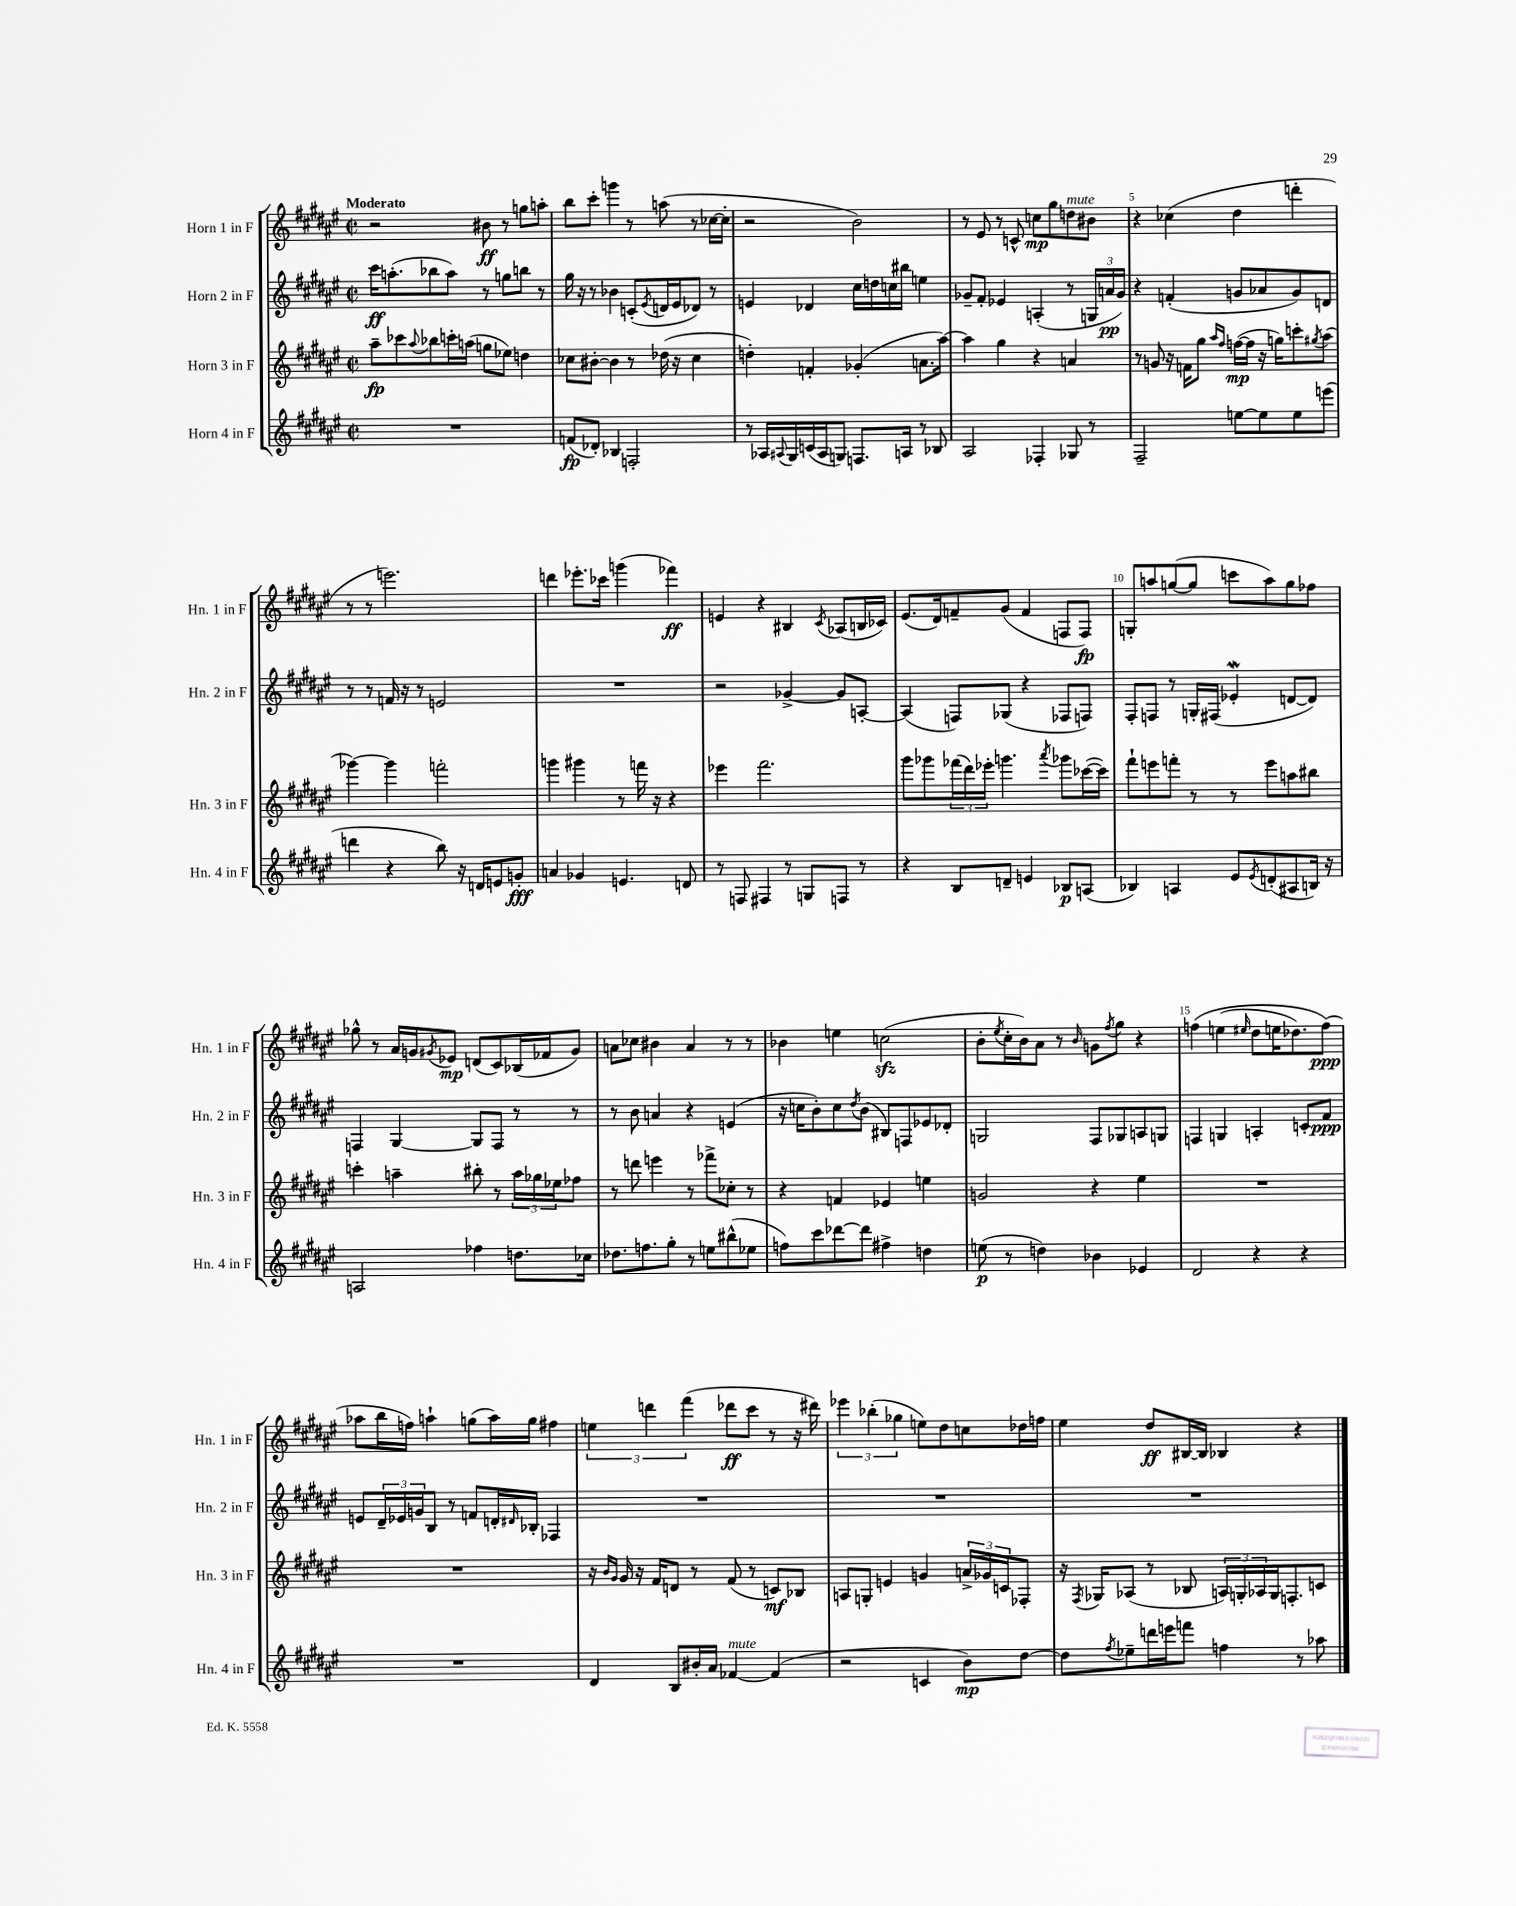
<<
\new StaffGroup <<
\new Staff = "s0" \with { instrumentName = "Horn 1 in F" shortInstrumentName = "Hn. 1 in F" } {
    \clef treble \key fis \major \defaultTimeSignature \time 2/2 \tempo "Moderato"
    r2 bis'8\ff r8 g''8 a''8-. |
    b''8 cis'''8-. g'''4 r8 a''8( r8 ces''16~ ces''16-. |
    r2 b'2) |
    r8 eis'8 r8 c'8-^ c''8\mp gis''8 d''8^\markup { \italic "mute" } bis'8 |
    r4 ces''4( dis''4 d'''4-. |
    r8 r8 e'''2.) |
    d'''4 ees'''8.-. ces'''16 g'''4( fes'''4\ff) |
    e'4 r4 bis4 \acciaccatura { cis'8 } aes8( b16 ces'16) |
    eis'8.( dis'16) f'8-- gis'8( f'4 f8 f8\fp) |
    g8-. a''8 g''8~( g''8 c'''8 a''8) g''8 fes''8 |
    ges''8-^ r8 ais'16 g'16 \acciaccatura { gis'8 } ees'8\mp d'8( cis'8) bes16( fes'16 gis'8) |
    a'8 ces''8 bis'4 a'4 r8 r8 |
    bes'4 e''4 c''2\sfz( |
    b'8-. \acciaccatura { eis''8 } cis''16-. b'16) ais'8 r8 \grace { b'16 } g'8 \acciaccatura { fis''8 } gis''8 r4 |
    f''4\( e''4( \grace { eis''16 } dis''8 e''16 des''8.) f''8\ppp(\) |
    aes''8 b''16 f''16) a''4-! g''8( a''16) g''16 fis''4 |
    \tuplet 3/2 { e''4 d'''4 fis'''4( } des'''8\ff cis'''8 r8 r16 dis'''16) |
    \tuplet 3/2 { ees'''4 bes''4-.( ges''4 } e''8) dis''8 c''8 des''16 f''16 |
    eis''4 dis''8\ff bis16~ bis16 bes4 r4 \bar "|." |
}
\new Staff = "s1" \with { instrumentName = "Horn 2 in F" shortInstrumentName = "Hn. 2 in F" } {
    \clef treble \key fis \major \defaultTimeSignature \time 2/2
    cis'''16\ff a''8.-.( bes''8 a''8) r8 g''8 b''8 r8 |
    gis''16 r16 r8 bes'4 c'8-.( \acciaccatura { eis'8 } d'16 eis'16 des'8) r8 |
    e'4 des'4 cis''16 d''16 c''16 bis''16 e''4 |
    ges'8-- fis'8-. ees'4 a4-.( r8 \tuplet 3/2 { g16 a'16\pp ges'16) } |
    r4 f'4-.( g'8 aes'8 g'8) d'8 |
    r8 r8 f'16 r16 r8 e'2 |
    R1 |
    r2 ges'4~-> ges'8 a8~-. |
    a4( f8) ges8( r4 fes8 f8) |
    fis8-. f8 r8 g16-. fis16( ees'4-.\mordent d'8~ d'8) |
    f4 gis4~ gis8 f8 r8 r8 |
    r8 b'8 a'4 r4 e'4( |
    r16 c''16 b'8-.) c''8 \acciaccatura { dis''8 } b'8( bis8) f8 ees'8 des'8-. |
    g2 fis8 ges8 a8 g8 |
    f4 g4 a4-. c'8-. fis'8\ppp |
    e'8 \tuplet 3/2 { dis'16-- ees'16 g'16 } b8 r8 f'8 d'16-. \grace { dis'16 } bes16-. fes4 |
    R1 |
    R1 |
    R1 \bar "|." |
}
\new Staff = "s2" \with { instrumentName = "Horn 3 in F" shortInstrumentName = "Hn. 3 in F" } {
    \clef treble \key fis \major \defaultTimeSignature \time 2/2
    ais''8--\fp ces'''8 \appoggiatura { ais''8 } bes''8 c'''16-. a''16( g''8 ees''8) d''4 |
    ces''8 bis'8~-. bis'4 r8 des''16( r16 ces''4 |
    d''4-.) f'4-. ges'4-.( a'8. ais''16~) |
    ais''4 gis''4 r4 a'4 |
    r8 g'8 r16 f'16 gis''8 \grace { ais''16 fis''16 } f''16~\mp( f''16 r16 g''16) c'''8-. \acciaccatura { gis''8 } ais''8( |
    ges'''4~) ges'''4 f'''2-. |
    g'''4 gis'''4 r8 f'''16 r16 r4 |
    ees'''4 fis'''2. |
    gis'''8 ges'''8 \tuplet 3/2 { fes'''16( dis'''16) ees'''16-. } g'''4. \acciaccatura { ais'''8 } ges'''8 ces'''16~( ces'''16) |
    fis'''8-! e'''8 f'''8-. r8 r8 e'''8 a''8 bis''8 |
    c'''4-. a''4-- bis''8-. r8 \tuplet 3/2 { a''16 ges''16 ees''16 } fes''8 |
    r8 d'''8 e'''4 r8 fes'''8-> ces''8-. r8 |
    r4 f'4 ees'4 e''4 |
    g'2 r4 eis''4 |
    R1 |
    R1 |
    r16 \grace { b'16 gis'16 } gis'16 r16 fis'16 d'8 r8 fis'8( r8 c'8\mf) bes8 |
    a8 g8-. e'4 g'4 \tuplet 3/2 { a'16-> ges'16 c'16 } fes8-. |
    r16 \acciaccatura { fis8 } ges16 aes8( r8 bes8 \tuplet 3/2 { a16) g16-. aes16 } g16 f8.-. c'8 \bar "|." |
}
\new Staff = "s3" \with { instrumentName = "Horn 4 in F" shortInstrumentName = "Hn. 4 in F" } {
    \clef treble \key fis \major \defaultTimeSignature \time 2/2
    R1 |
    f'8\fp( des'8-.) bes4 f2-. |
    r8 aes16 \appoggiatura { ais8 } gis16 c'16( ais16 g8) f8. a16 r8 bes8 |
    ais2 fes4-. ges8 r8 |
    fis2-- e''8~ e''8 e''8 e'''8( |
    d'''4 r4 b''8) r16 d'16 e'8 g'8-.\fff |
    a'4 ges'4 e'4. d'8 |
    r8 f8 fis4 r8 g8 f8 r8 |
    r4 b8 d'8-- e'4 bes8\p a8( |
    bes4) a4 eis'8 \acciaccatura { eis'8 } d'8-.( ais8 b16) r16 |
    a2 fes''4 d''8. ces''16 |
    des''8. f''8. gis''8-. r8 e''8 bis''8-^( ees''8 |
    f''8) cis'''8 des'''8~ des'''8 fis''4-> d''4 |
    e''8\p( r8 d''4) bes'4 ees'4 |
    dis'2 r4 r4 |
    R1 |
    dis'4 b8 bis'16-. ais'16 fes'4~^\markup { \italic "mute" } fes'4( |
    r2 c'4 b'8\mp) dis''8~ |
    dis''8 \acciaccatura { fis''8 } ees''8-- d'''16 e'''16 f'''8 f''4 r8 aes''8 \bar "|." |
}
>>
>>
\layout { \context { \Score \override BarNumber.break-visibility = ##(#f #t #t) barNumberVisibility = #(every-nth-bar-number-visible 5) } }
